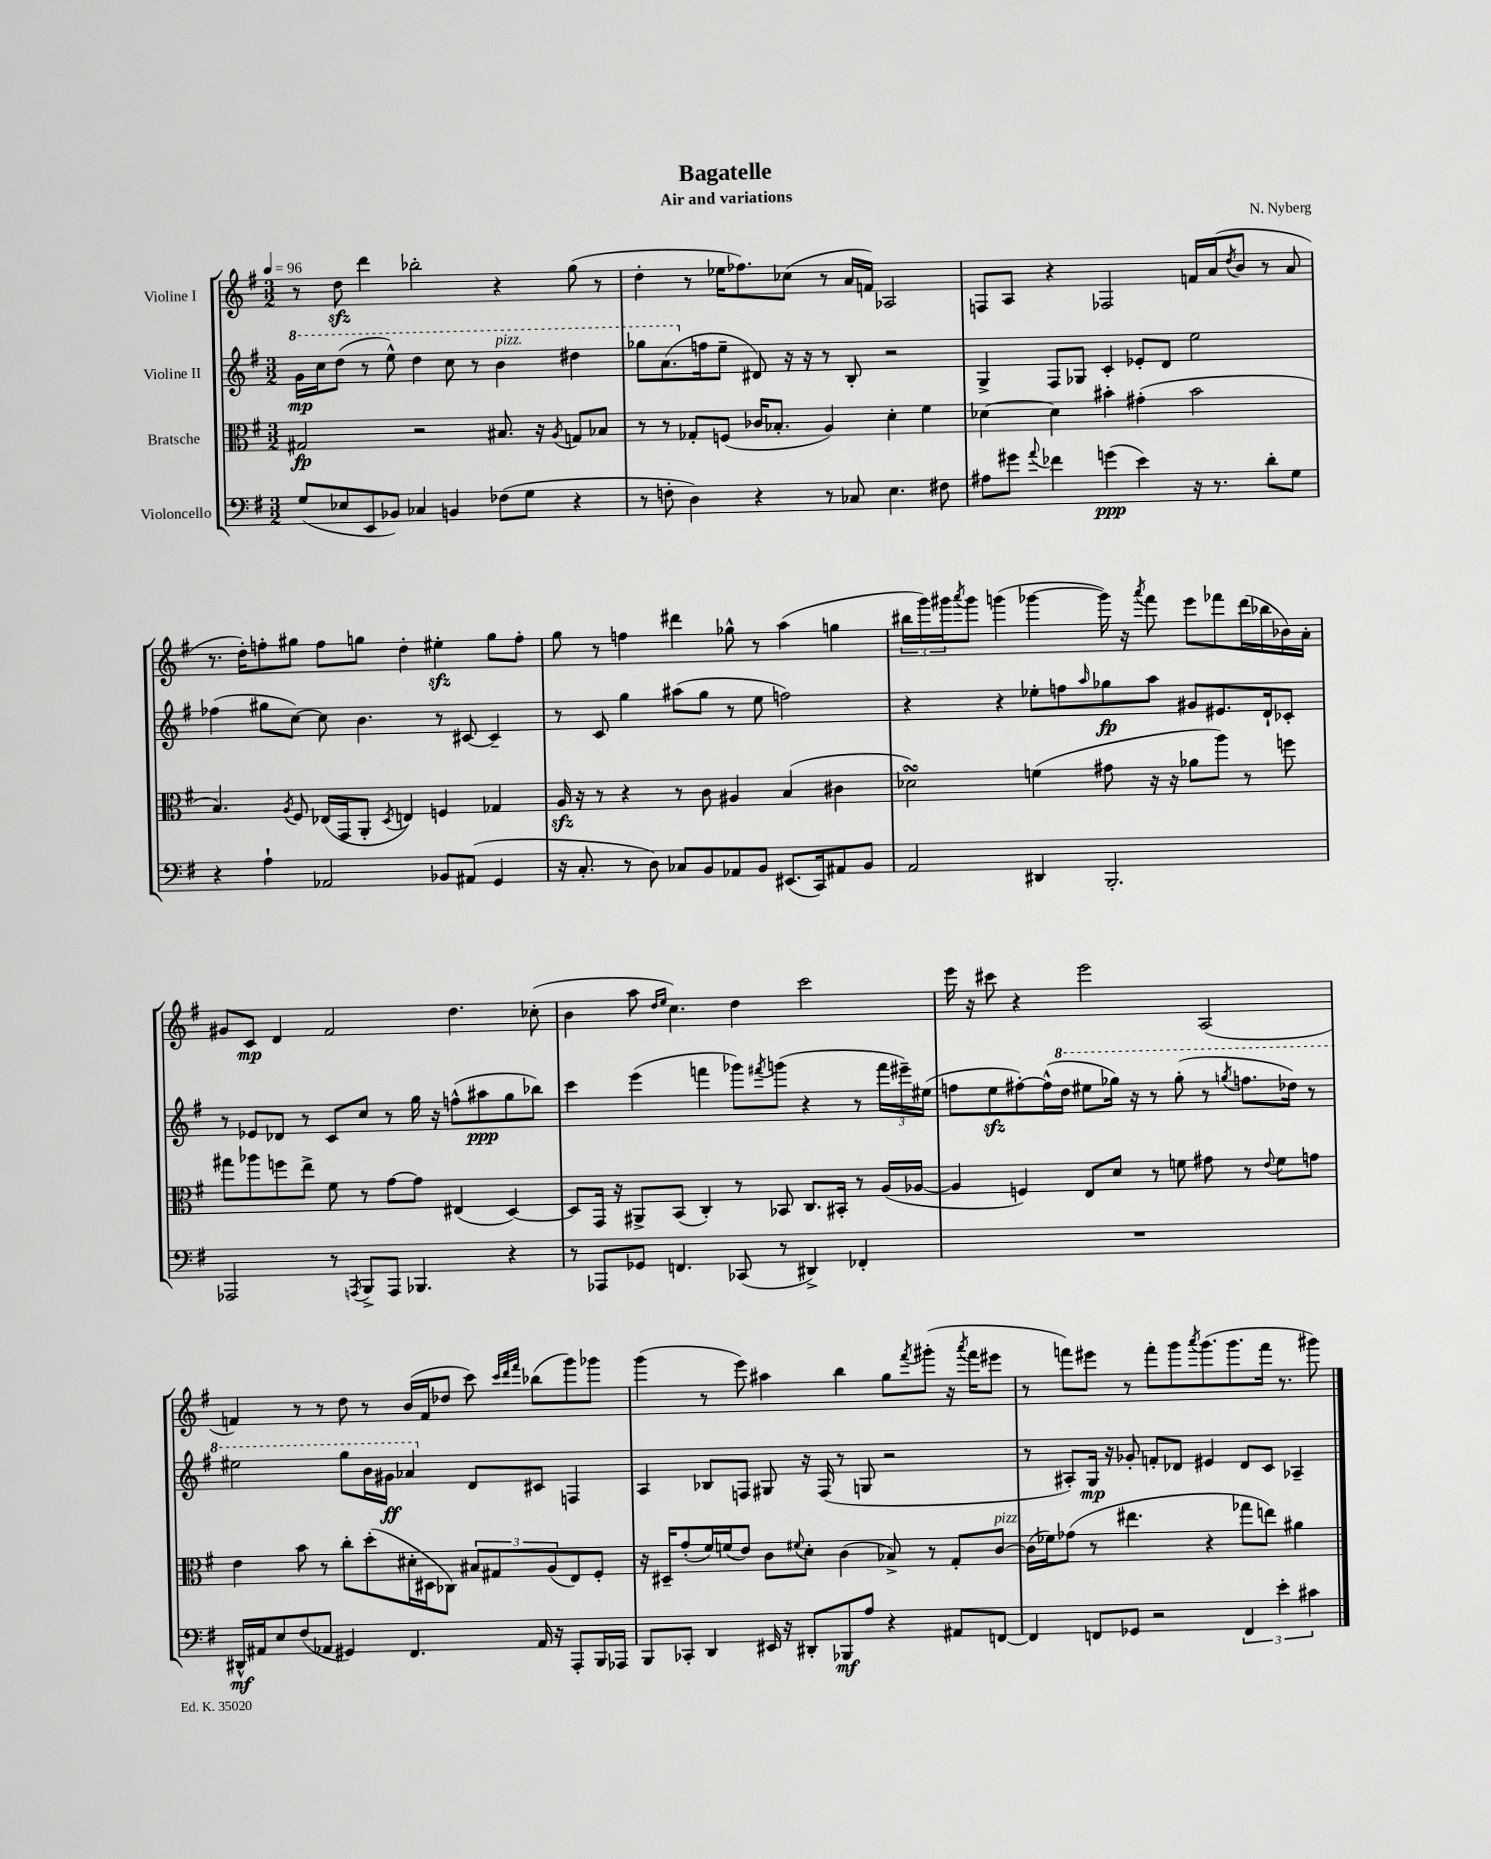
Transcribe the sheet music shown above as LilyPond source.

\header { title = "Bagatelle" composer = "N. Nyberg" subtitle = "Air and variations" }
<<
\new StaffGroup <<
\new Staff = "s0" \with { instrumentName = "Violine I" } {
    \clef treble \key g \major \numericTimeSignature \time 3/2 \tempo 4 = 96
    r8 d''8\sfz d'''4 bes''2-. r4 g''8( r8 |
    d''4-. r8 ees''16 fes''8.) ces''8( r8 a'16 f'16) aes2 |
    f8 a8 r4 fes2 f'16 a'16( \acciaccatura { d''8 } b'8 r8 a'8 |
    r8. d''16-.) f''8-. gis''8 f''8 g''8 d''4-. eis''4-.\sfz g''8 f''8-. |
    g''8 r8 f''4 dis'''4 ges''8-^ r8 a''4( g''4 |
    \tuplet 3/2 { bis''16 g'''16) gis'''16 } \acciaccatura { a'''8 } gis'''8 g'''4( ges'''4~ ges'''16) r16 \acciaccatura { a'''8 } fis'''8 e'''8 fes'''8 d'''16( bes''16 bes'16) a'16-. |
    gis'8 c'8\mp d'4 fis'2 d''4. ces''8-.( |
    b'4 a''8 \grace { d''16 e''16 } c''4.) d''4 c'''2 |
    e'''16 r16 cis'''8 r4 e'''2 a2( |
    f'4) r8 r8 d''8 r8 b'16( f'16 des''8 c'''8) \grace { c'''32 d'''32 fis'''32 } bes''8( g'''8) ges'''8 |
    g'''4( r8 e'''8) ais''4 b''4 g''8 \acciaccatura { fis'''8 } gis'''8-.( r16 \acciaccatura { a'''8 } fis'''16 eis'''8 |
    r8 f'''8) eis'''8 r8 f'''8-. g'''8 \acciaccatura { a'''8 } g'''8.( g'''8. f'''16 r8. gis'''8) \bar "|." |
}
\new Staff = "s1" \with { instrumentName = "Violine II" } {
    \clef treble \key g \major \numericTimeSignature \time 3/2
    \ottava #1 g''16\mp c'''16 d'''8( r8 e'''8-^) d'''4 c'''8 r8 b''4^\markup { \italic "pizz." } dis'''4 |
    ges'''8 a''8.( \ottava #0 f''16 e''8-- dis'8) r16 r16 r8 b8-. r2 |
    g4-> fis8 ges8 c'4-. ees'8-. d'8 e''2 |
    fes''4( gis''8 c''8~) c''8 b'4. r8 cis'8~ cis'4-- |
    r8 c'8 g''4 ais''8( g''8 r8 e''8 f''2) |
    r4 r4 ees''8-. f''8 \grace { a''16 } ges''8\fp a''8 gis'8 eis'8. d'16-! ces'8-. |
    r8 ees'8 des'8 r8 c'8 c''8 r8 g''16 r16 f''8-^( ais''8\ppp g''8 bes''8) |
    c'''4 e'''4( f'''4 ges'''8) \acciaccatura { fis'''8 } g'''8( r4 r8 \tuplet 3/2 { fis'''16 eis'''16--) eis''16( } |
    f''8 e''8\sfz fis''8~-.) fis''16-^( \ottava #1 d'''16 eis'''8 ges'''16) r16 r8 ges'''8-.( r8 \acciaccatura { g'''8 } f'''8. des'''16) r8 |
    eis'''2 g'''8 b''16 gis''16\ff aes''4 \ottava #0 d'8 cis'8 f4 |
    a4 bes8 f8 gis8 r16 f16( r8 g8 r2 |
    r8 ais8-.) g16\mp r16 ges'8-. f'8-. des'8 eis'4 des'8 c'8 aes4-- \bar "|." |
}
\new Staff = "s2" \with { instrumentName = "Bratsche" } {
    \clef alto \key g \major \numericTimeSignature \time 3/2
    gis2\fp r2 bis8. r16 \acciaccatura { a8 } g8 bes8 |
    r8 r8 ges8-. f8( ces'16 bes8.-. a4) d'4-. fis'4 |
    des'4~ des'4 bis'4-. gis'4-.( bis'2 |
    b4.) \acciaccatura { a8 } fis8 ees16( g,16 a,8-. \acciaccatura { d8 } e4) f4 ges4 |
    a16\sfz r16 r8 r4 r8 c'8 ais4 b4( cis'4 |
    des'2\turn) f'4( gis'8 r16 r16 aes'8 a''8) r8 f''8 |
    gis''8 aes''8 f''8 e''8-> fis'8 r8 g'8~ g'8 eis4( d4~) |
    d8 g,16 r16 ais,8-> b,8( c4-.) r8 bes,8 c8. bis,16-. r8 a16( aes16~ |
    aes4 f4) e8 d'8 r8 f'8 gis'8 r8 \appoggiatura { e'8 } f'8 g'8 |
    e'4 b'8 r8 c''8-. d''8-.( dis'16-. dis16 ces8) \tuplet 3/2 { bis8 gis8 a8( } e8) fis8-. |
    r16 dis16-- g'8-.( fis'16) f'16( e'8) c'8 \appoggiatura { fis'8 } d'8-. c'4( bes8->) r8 g8-. c'8~^\markup { \italic "pizz." } |
    c'16( fes'16) ges'8( r8 eis''4. r4 ges''8 e''8) ais'4 \bar "|." |
}
\new Staff = "s3" \with { instrumentName = "Violoncello" } {
    \clef bass \key g \major \numericTimeSignature \time 3/2
    g8( ees8 e,8 bes,8) ces4 b,4 fes8( g8 r4 |
    r8 f8-. d4) r4 r8 ces8 e4. fis8 |
    ais8 gis'8 \appoggiatura { a'8 } fes'4 g'4\ppp( e'4) r16 r8. d'8-. g8 |
    r4 a4-! aes,2 bes,8 ais,8( g,4 |
    r16 c8.-. r8 d8) ces8 b,8 aes,8 b,8 eis,8.( c,16) ais,8 b,8 |
    a,2 dis,4 b,,2.-. |
    aes,,2 r8 \acciaccatura { a,,8 } b,,8-> a,,8 bes,,4. r4 |
    r8 aes,,8 ges,8 f,4. ces,8( r8 dis,4->) fes,4-. |
    R1. |
    dis,16-^\mf ais,16 e8 fis8( aes,8 gis,4) fis,4. aes,16 r16 a,,8-. b,,16 aes,,16 |
    b,,8 ces,8-. d,4 eis,16 r16 dis,8-. bes,,8\mf a8 r4 ais,8 f,8~ |
    f,4 f,8 ges,8 r2 \tuplet 3/2 { f,4 e'4-. cis'4 } \bar "|." |
}
>>
>>
\layout { \context { \Score \remove "Bar_number_engraver" } }
